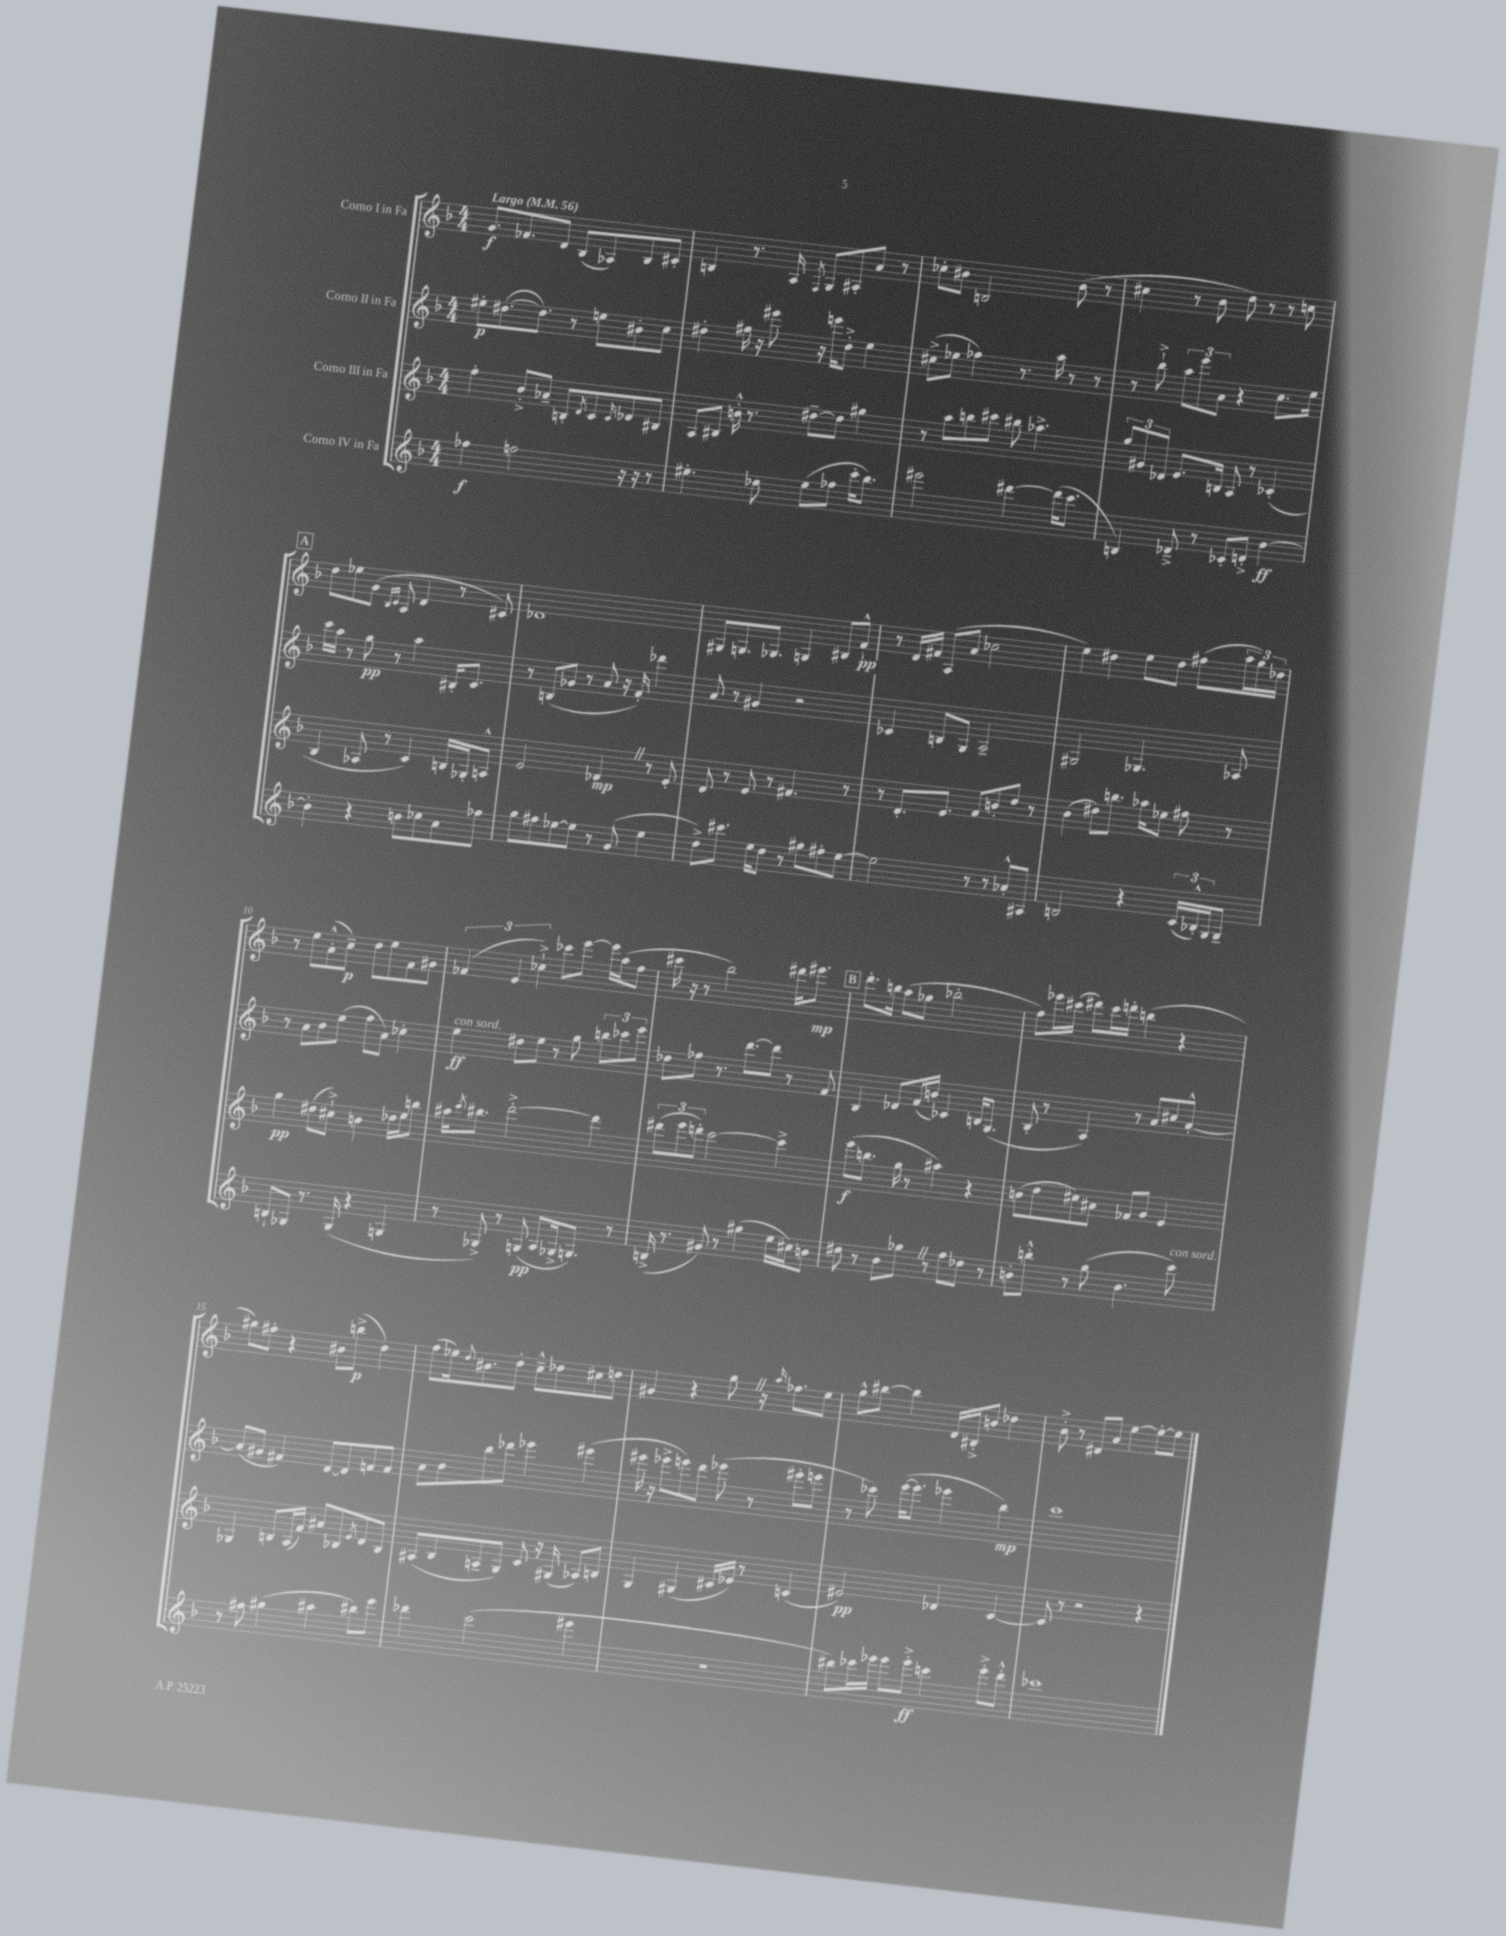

**kern	**kern	**kern	**kern
*staff4	*staff3	*staff2	*staff1
*clefG2	*clefG2	*clefG2	*clefG2
*k[b-]	*k[b-]	*k[b-]	*k[b-]
*M4/4	*M4/4	*M4/4	*M4/4
*MM56	*MM56	*MM56	*MM56
4ff-	4ff'	8ee#'	8.g
.	.	([8.dd#	.
.	.	.	8.f-
2ff	8b-'^	.	.
.	.	8.dd#])	.
.	8a-~	.	8d
.	8B'	8r	(8B-
.	8qd	.	.
.	8c	8ee	8A-)
.	16qqc	.	.
16r	8d-	8b#'	8B-
16r	.	.	.
8r	8B#	8cc	8c#'
=	=	=	=
4.ee#'	8A	4dd#'	4B
.	8B#	.	.
.	16b'^^	16ff#	8.r
.	8.r	16r	.
8dd-	.	8eee#	.
.	.	.	16A
.	.	.	8qF
(8ee#	[8dd#~	16r	8G
.	.	16eee	.
8ff-	8dd#]	8dd#'^	8A#'
16ccc'	4gg#	4ee	8a
8.bb-)	.	.	.
.	.	.	8r
=	=	=	=
2eee#	8r	(8cc#^	8cc-'
.	8aa	8ee-	8b#
.	8bb	4ff-)	2B
.	8ccc#	.	.
[4ddd#	8bb#	8.r	.
.	4.aa-^	.	.
.	.	16aa	.
(16ddd#]	.	8r	(8b#
8.ccc	.	.	.
.	.	8r	8r
=	=	=	=
4B)	12gg	8r	4cc#
.	12g#	.	.
.	.	8bb-`^	.
.	12d-	.	.
8d-~^	8.e	12aa	8r
.	.	12eee	.
8r	.	.	8b-
.	.	12a	.
.	16B	.	.
8c-'	8A	4r	8dd)
8d'^	8r	.	8r
[4b-	(4c-'	8.cc	8r
.	.	.	8cc
.	.	16ee	.
=	=	=	=
4b-']	4B-	16ccc	8dd
.	.	16aa	.
.	.	8r	8ee-
4r	8A-	8gg	(8g
.	.	.	16qqB-
.	.	.	16qqc
.	8r	8r	8A
8b	4c)	4aa	4d
8cc-	.	.	.
8a	16B	16B#'	8r
.	16G-'	8.c	.
8ff-	8A^^	.	8c#)
=	=	=	=
8gg	2e	8r	1d-
8ff#	.	(8B	.
[8ee-	.	8g-	.
8ee-]	.	8r	.
8r	4d-	8a	.
(8g	.	16r	.
.	.	16f')	.
4ee-	8r	4ddd-	.
.	8e'	.	.
=	=	=	=
8dd^)	8d	8a	8G#
8.ccc#	8r	8r	8.G
.	8e	4g#	.
16ee	.	.	8.G-
8dd	8r	.	.
8r	4.f#	2r	4G
8gg#	.	.	.
8ff#'	.	.	8B#
[8ee	8r	.	8f`^^
=	=	=	=
2ee]	8r	4c-	8r
.	8.d'	.	16d
.	.	.	16f#
.	.	8B	(8A
.	8.e	.	.
.	.	8G	8a
8r	8f	2A~	2cc-
8r	8b'	.	.
8a-'^^	8dd	.	.
8A#	8r	.	.
=	=	=	=
2B	(4b-	2G#	4ee)
.	8dd#)	.	4dd#
.	8.bb	.	.
4r	.	4.G-	8ee
.	16aa-	.	.
.	8ee-	.	8dd#
(24c	8ff#	.	(8ff#
24B-'^^)	.	.	.
24G	.	.	.
8G~	8r	8A-	24aa
.	.	.	24gg)
.	.	.	24dd-
=	=	=	=
8B`	4gg	8r	8r
8G-	.	8a	8ee
8.r	(8dd#	8b-	(8a'^^
.	8cc#`^)	(8ee	8cc~)
(16G-	.	.	.
4r	4b	8ff	8dd
.	.	8a)	8ee
4G	16dd-	4cc-'	8f
.	16ee	.	.
.	8bb	.	8g#
=	=	=	=
8r	16aa#	4ee	(6f-
.	8qccc	.	.
.	8.bb#	.	.
8G-^)	.	.	.
.	.	.	6e
8r	[2ddd'^	8dd#	.
.	.	.	6cc-`^)
(8G	.	8ee	.
8A	.	8r	8ccc-
16G-^	.	8gg	[8eee
8.G)	.	.	.
.	4ddd]	12bb	16eee]
.	.	.	(16aa
.	.	12ccc-	.
8r	.	.	8ff
.	.	12eee	.
=	=	=	=
(16B^	(12ddd#	8dd-	16ccc#
8.r	.	.	16r
.	12eee	.	.
.	.	8ff-	8r
.	12ddd')	.	.
8g#)	[2ccc	8.r	2bb-)
8r	.	.	.
.	.	[8.ddd	.
(4gg#	.	.	.
.	.	8ddd]	.
16ee	4ccc^]	8r	16ddd#
16cc#)	.	.	8.eee#
8b	.	8f	.
=	=	=	=
8dd#	(8eee	4B-	8.ddd'
8r	8.bb	.	.
.	.	.	16bb
8b-	.	8d-	(8aa
.	16gg	.	.
8gg-	8r	(16f	8gg-
.	.	16b)	.
8r	4aa#)	4c-	2bb-'
8ff	.	.	.
8dd-	4r	16B	.
.	.	(8.G	.
8r	.	.	.
=	=	=	=
8b'	(8b	8B-'	8ff)
8bb'^^	8dd	8r	16eee-
.	.	.	(16ccc#
8r	8cc#)	4A)	8ddd#)
(8gg	8a#	.	16ccc#
.	.	.	16ddd'
4.b	8f-	8r	(4bb
.	8g	8a	.
.	4e	8cc#	4r
8ccc)	.	[8a'^^	.
=	=	=	=
8r	4G-	(8a]	8gg#)
8ff#	.	8g#	8ff#'
(4gg#	8B	4f#)	4r
.	(16A	.	.
.	16f)	.	.
4aa#	8a#	[8d	8b#
.	8B-	8d]	(8bb^
.	8qe	.	.
8bb#)	8d	8f	4dd)
8eee	8B-	8f	.
=	=	=	=
4ddd-	(8A#	8a	(8ff
.	8B-	8b-	16ee-)
.	.	.	8qqdd
.	.	.	8.b#
(2ccc	8A~	8bb-	.
.	8G)	8ddd-	8dd'
.	8c	4eee-	8cc~^^
.	16r	.	8dd-
.	(16G#	.	.
4eee#	8A-)	(4eee#	8cc#
.	8B	.	8dd
=	=	=	=
1r	4G	16eee#	4g#
.	.	16r	.
.	.	8eee-^	.
.	(4G#	8eee)	4r
.	.	8ddd	.
.	16c#	(8eee-	8gg
.	16e-)	.	.
.	8r	8r	16r
.	.	.	16qqaa
.	.	.	8.ff-
.	(4c	8eee#'	.
.	.	8eee	8ee
=	=	=	=
8bb#)	2e#)	8r	8gg^^
16ccc-	.	8ccc-)	[8bb#
16eee-	.	.	.
8eee-	.	([16eee	4bb#]
.	.	8.eee]	.
8eee-'^	.	.	.
4ccc	4d-	4eee-	16d
.	.	.	16B#'^
.	.	.	8b
8eee-'^	[4c	4bb-)	4dd-
8ddd'^^	.	.	.
=	=	=	=
1ccc-	8c]	1ccc	8b-'^
.	8r	.	8r
.	2r	.	8d#
.	.	.	8a
.	.	.	[4ee
.	4r	.	8ee'_
.	.	.	8ee]
==	==	==	==
*-	*-	*-	*-
